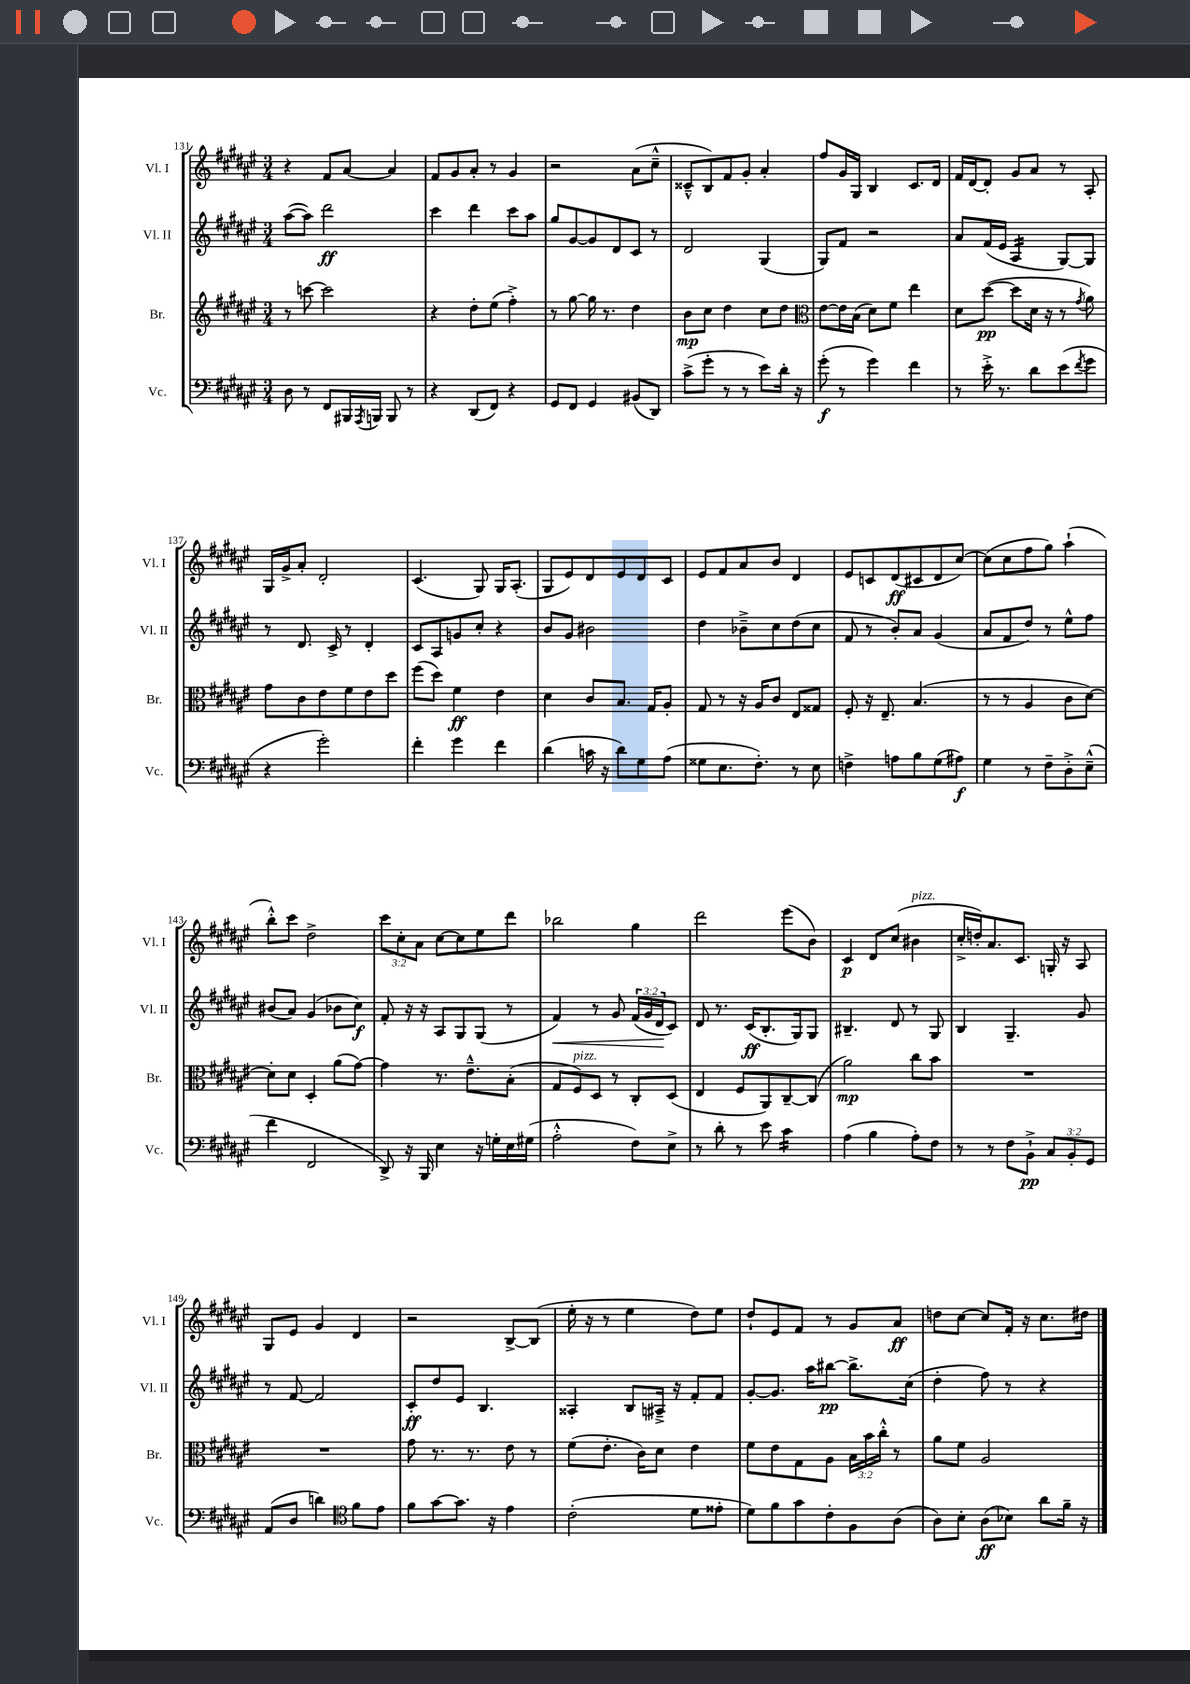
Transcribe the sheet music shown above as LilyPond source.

<<
\new StaffGroup <<
\new Staff = "s0" \with { instrumentName = "Vl. I" shortInstrumentName = "Vl. I" } {
    \clef treble \key fis \major \numericTimeSignature \time 3/4 \override Staff.TupletNumber.text = #tuplet-number::calc-fraction-text
    r4 fis'8 ais'8~ ais'4 |
    fis'8 gis'8 ais'8-. r8 gis'4 |
    r2 ais'8( cis''8---^ |
    cisis'8---^ b8) fis'8 gis'8-. ais'4-. |
    fis''8 gis'16 gis16 b4 cis'8. dis'16 |
    fis'16 dis'16~ dis'8-. gis'8 ais'8 r8 ais8-. |
    gis16 gis'16-> ais'8-. dis'2-. |
    cis'4.( gis8) gis16 ais8.-.( |
    gis8 eis'8) dis'8 eis'8 dis'8 cis'8 |
    eis'8 fis'8 ais'8 b'8 dis'4 |
    eis'8 c'8 dis'8\ff( cis'8 dis'8 cis''8~) |
    cis''8( cis''8 fis''8 gis''8) ais''4-!( |
    b''8-.-^) cis'''8 dis''2-> |
    \tuplet 3/2 { cis'''8 cis''8-. ais'8 } cis''8~ cis''8 eis''8 dis'''8 |
    bes''2 gis''4 |
    dis'''2 eis'''8( b'8) |
    cis'4\p dis'8 cis''8( bis'4^\markup { \italic "pizz." } |
    cis''16-.-> d''16-.) ais'8. cis'8. g16-. r16 ais8 |
    gis8 eis'8 gis'4 dis'4 |
    r2 b8~-> b8( |
    eis''16-. r16 r8 eis''4 dis''8) eis''8 |
    dis''8-! eis'8 fis'8 r8 gis'8 ais'8\ff |
    d''8 cis''8~ cis''8 fis'16-. r16 cis''8. dis''16 \bar "|." |
}
\new Staff = "s1" \with { instrumentName = "Vl. II" shortInstrumentName = "Vl. II" } {
    \clef treble \key fis \major \numericTimeSignature \time 3/4 \override Staff.TupletNumber.text = #tuplet-number::calc-fraction-text
    ais''8~( ais''8) dis'''2\ff |
    cis'''4 dis'''4 cis'''8 ais''8 |
    gis''8 gis'8~ gis'8 dis'8 cis'8 r8 |
    dis'2 gis4( |
    gis8) fis'8 r2 |
    ais'8 fis'16( eis'16 ais4:16 gis8~) gis8 |
    r8 dis'8. cis'16-> r8 dis'4-. |
    cis'8 ais8 g'8 cis''8-. r4 |
    b'8 gis'8 bis'2 |
    dis''4 bes'8---> cis''8 dis''8( cis''8 |
    fis'8 r8 b'8-.) ais'8 gis'4( |
    ais'8 fis'8 dis''8) r8 eis''8-^ fis''8 |
    bis'8( ais'8) gis'4( bes'8 cis''8\f) |
    fis'8-. r16 r16 ais8 gis8 gis8( r8 |
    fis'4\<) r8 gis'8 \tuplet 3/2 { fis'16( gis'16 dis'16\! } cis'8) |
    dis'8 r8. cis'16\ff( b8.-. gis16) gis8 |
    bis4.-- dis'8 r8 gis8 |
    b4 gis4.-- gis'8 |
    r8 fis'8~ fis'2 |
    cis'8-.\ff dis''8 eis'8 b4. |
    aisis4-. b8 ais16---> r16 fis'8-. fis'8 |
    gis'8~-. gis'8. ais''16 bis''8~\pp bis''8.-> cis''16( |
    dis''4-. fis''8) r8 r4 \bar "|." |
}
\new Staff = "s2" \with { instrumentName = "Br." shortInstrumentName = "Br." } {
    \clef treble \key fis \major \numericTimeSignature \time 3/4 \override Staff.TupletNumber.text = #tuplet-number::calc-fraction-text
    r8 c'''8~ c'''2 |
    r4 dis''8-. eis''8( fis''4-.->) |
    r8 gis''8~ gis''16 r8. dis''4 |
    b'8\mp cis''8 dis''4 cis''8 dis''8 |
    \clef alto eis'8~ eis'16 b16( dis'8) fis'8 eis''4 |
    dis'8 dis''8~\pp( dis''8 dis'16 r16 r8 \acciaccatura { gis'8 } ais'8) |
    gis'8 cis'8 eis'8 fis'8 eis'8 dis''8 |
    fis''8( dis''8) fis'4\ff eis'4 |
    dis'4 cis'8 b8. gis16 ais8-. |
    gis8 r8 r16 ais16 cis'8 eis8 gisis8 |
    fis8-. r16 eis8.-- b4.( |
    r8 r8 ais4 cis'8 dis'8~) |
    dis'8-. dis'8 dis4-. ais'8( gis'8~) |
    gis'4 r8. eis'8.---^ b8-.( |
    gis8 fis8^\markup { \italic "pizz." }) dis8 r8 cis8-. dis8( |
    eis4 fis8 ais,8) cis8~-- cis8( |
    ais'2\mp) cis''8 b'8 |
    R2. |
    R2. |
    gis'8 r8. r8. eis'8 r8 |
    fis'8( eis'8.-. cis'16) dis'8 eis'4 |
    fis'8 eis'8 gis8 ais8 \tuplet 3/2 { b16 b'16 cis''16-.-^ } r8 |
    ais'8 fis'8 ais2 \bar "|." |
}
\new Staff = "s3" \with { instrumentName = "Vc." shortInstrumentName = "Vc." } {
    \clef bass \key fis \major \numericTimeSignature \time 3/4 \override Staff.TupletNumber.text = #tuplet-number::calc-fraction-text
    dis8 r8 fis,8 bis,,16 \acciaccatura { ais,,8 } b,,16 b,,8 r8 |
    r4 dis,8( fis,8) r4 |
    gis,8 fis,8 gis,4 bis,8( dis,8) |
    cis'8->( gis'8-. r8 r8 eis'8) dis'16-. r16 |
    gis'8-.\f( r8 gis'4) fis'4 |
    r8 eis'16-.-> r8. dis'8 eis'8( \acciaccatura { fis'8 } gis'8 |
    r4 gis'2-.) |
    fis'4-. gis'4 fis'4 |
    dis'4( c'16 r16 dis'8) gis8 ais8( |
    gisis8 eis8. fis8.-.) r8 eis8 |
    f4-> a8 b8 gis8( ais8\f) |
    gis4 r8 fis8-- dis8-.-> eis8---^( |
    fis'4 fis,2 |
    dis,8->) r16 b,,16 eis4 r16 g16-. eis16 gis16( |
    ais2-.-^ fis8) eis8-> |
    r8 dis'8-. r8 eis'8 cis'4:16 |
    ais4( b4 ais8-.) fis8 |
    r8 r8 fis8 b,8-!->\pp \tuplet 3/2 { cis8 b,8-. gis,8 } |
    ais,8( dis8 d'4) \clef tenor fis'8 eis'8 |
    fis'8 gis'8~ gis'8. r16 eis'4 |
    cis'2-.( dis'8 eisis'8-. |
    dis'8) fis'8 gis'8 cis'8-. fis8 ais8( |
    ais8) b8-. ais8\ff( bes8) ais'8 fis'16-- r16 \bar "|." |
}
>>
>>
\layout { \context { \Score currentBarNumber = #131 } }
